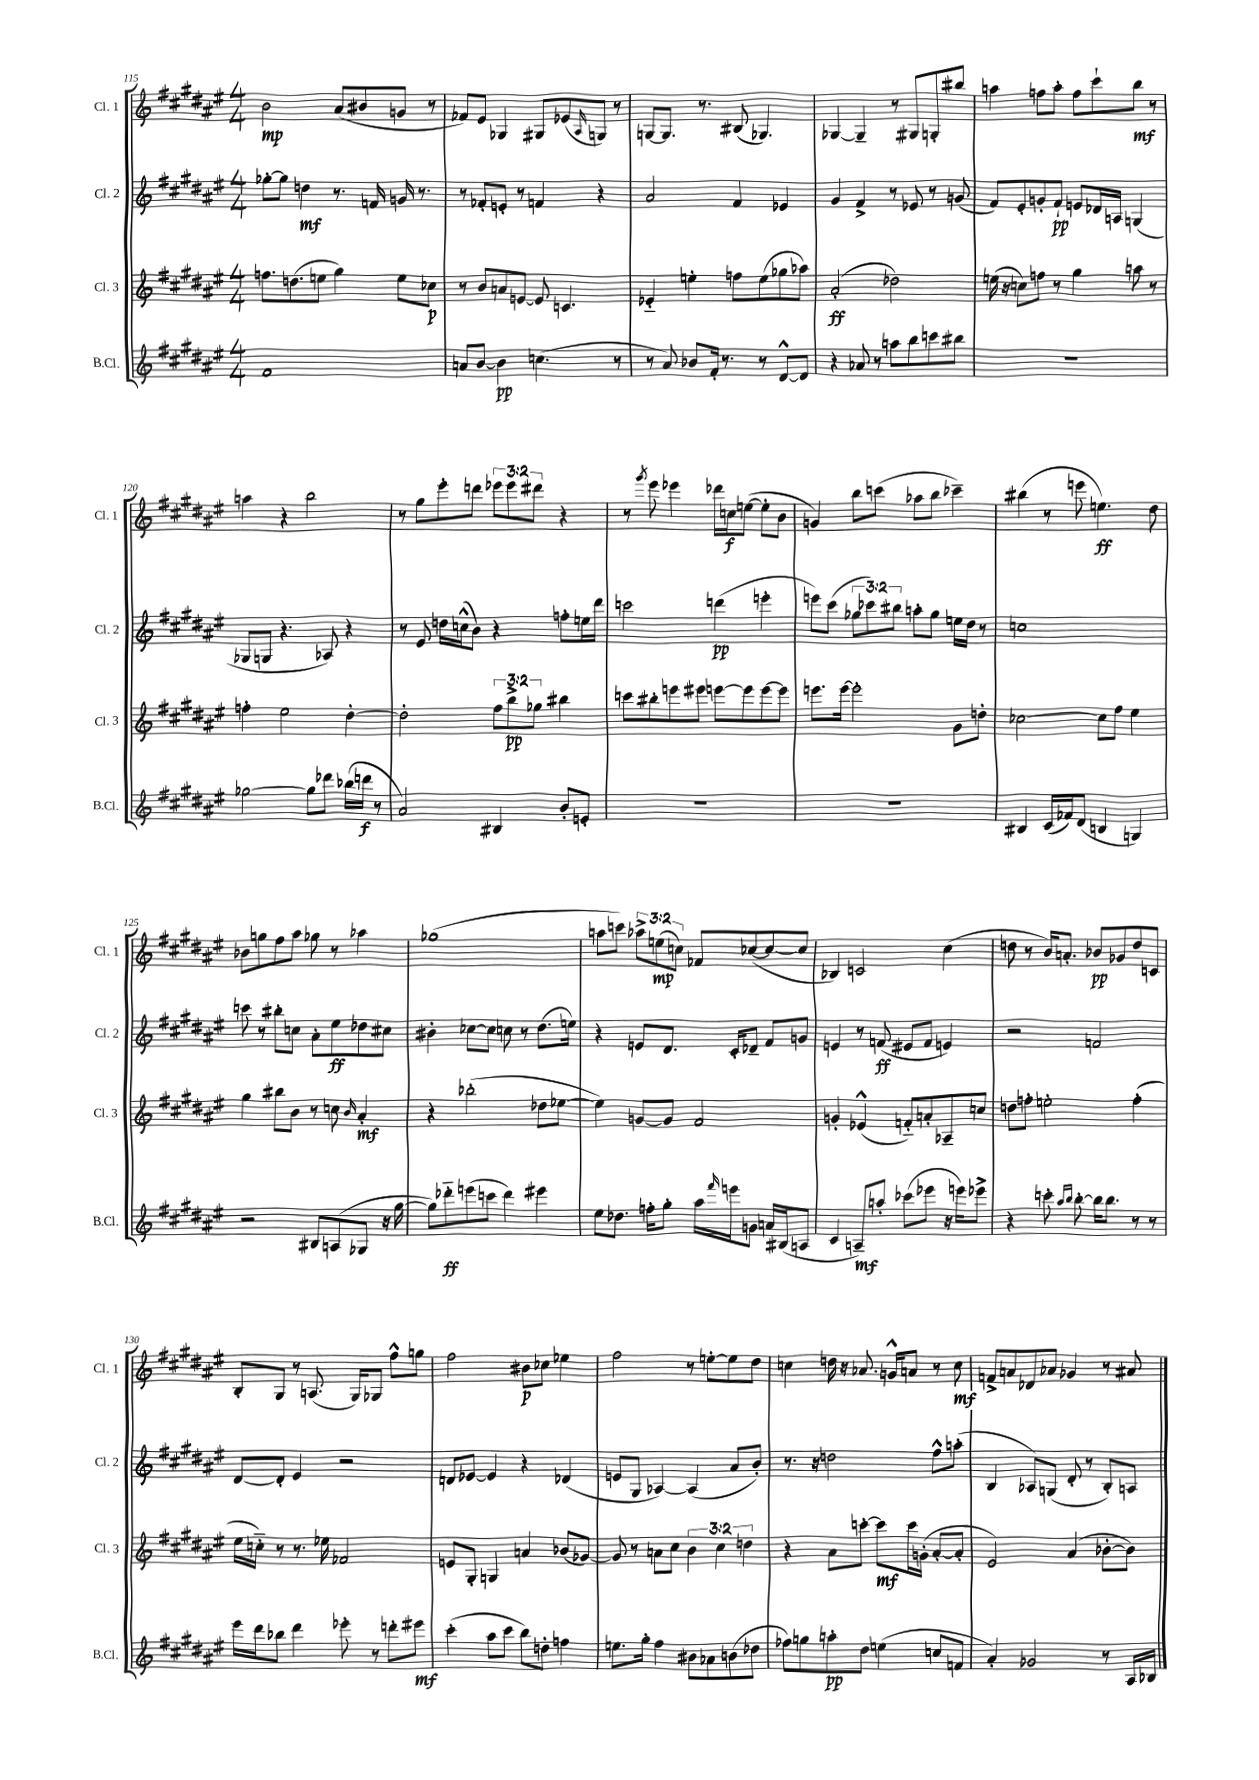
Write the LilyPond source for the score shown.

<<
\new StaffGroup <<
\new Staff = "s0" \with { instrumentName = "Cl. 1" shortInstrumentName = "Cl. 1" } {
    \clef treble \key fis \major \numericTimeSignature \time 4/4 \override Staff.TupletNumber.text = #tuplet-number::calc-fraction-text
    b'2\mp ais'8( bis'8 g'8 r8 |
    fes'8) eis'8 ges4 gis8 ees'8( \grace { ais16 } g8) r8 |
    g8~ g8. r8. bis8( ges4.) |
    ges4~ ges4-- r8 gis8 g8-. bis''8 |
    a''4 f''8 a''8-. f''8 cis'''8-! b''8\mf r8 |
    a''4 r4 b''2 |
    r8 gis''8 eis'''8-. d'''8 \tuplet 3/2 { ees'''8 ees'''8 dis'''8 } r4 |
    r8 \acciaccatura { gis'''8 } eis'''8 ees'''4 des'''16 c''16\f e''8~( e''8-. b'8 |
    g'4) b''8 c'''8( aes''8 b''8 ces'''4--) |
    bis''4( r8 e'''8 e''4.\ff) dis''8 |
    bes'8 g''8 fis''8 ais''8 ges''8 r8 aes''4 |
    ges''1( |
    a''8 c'''8) \tuplet 3/2 { aes''8-> e''8\mp( c''8) } fes'8 ces''8~( ces''8~ ces''8 |
    bes4) c'2 cis''4( |
    d''8 r8 b'16) a'8.-. bes'8\pp ges'8 d''8 c'8 |
    b8-. gis8 r8 a8.( gis16) ges8 fis''8-^ g''8 |
    fis''2 bis'8\p ces''8 ees''4 |
    fis''2 r8 e''8~-. e''8 dis''8 |
    c''4 d''16 r16 aes'8. g'16-^ a'8 r8 c''8\mf |
    f'8-> a'8 des'8 aes'8 ges'4 r8 ais'8 \bar "|." |
}
\new Staff = "s1" \with { instrumentName = "Cl. 2" shortInstrumentName = "Cl. 2" } {
    \clef treble \key fis \major \numericTimeSignature \time 4/4 \override Staff.TupletNumber.text = #tuplet-number::calc-fraction-text
    ges''8~-. ges''8 d''4\mf r8. f'16 g'16 r8. |
    r8 fes'8-. e'8-. r8 f'4 r4 |
    ais'2 fis'4 ees'4 |
    gis'4 fis'4-> r8 ees'8 r8 g'8( |
    fis'8) eis'8-. g'8-. fis'8-!\pp e'8 des'16 a16 g4( |
    ges8 g8 r4. aes8) r4 |
    r8 eis'8 d''16 c''16-^( b'8) r4 f''8-. e''16 dis'''16 |
    c'''2 d'''4\pp( e'''4-. |
    e'''8) cis'''8( \tuplet 3/2 { ges''8 ces'''8) bis''8 } a''8-. ges''8 e''16 dis''16 r8 |
    c''1 |
    c'''8 r8 bis''8-. c''8 ais'8-. eis''8\ff des''8 cis''8 |
    bis'4-. ces''8~ ces''8 c''8 r8 dis''8.( e''16) |
    r4 e'8 dis'8. cis'16-. des'8-- fis'8 g'8 |
    e'4 r8 f'8\ff( eis'8 f'8 e'4) |
    r2 f'2 |
    dis'8~ dis'8-. eis'4 r2 |
    d'8 ees'8~ ees'4 r4 des'4( |
    e'8 gis8 aes4~) aes4( ais'8 b'8-.) |
    r8. r16 d''2 fis''8-^ a''8-.( |
    b4 aes8) g8( dis'8-. r8 b8-.) a8 \bar "|." |
}
\new Staff = "s2" \with { instrumentName = "Cl. 3" shortInstrumentName = "Cl. 3" } {
    \clef treble \key fis \major \numericTimeSignature \time 4/4 \override Staff.TupletNumber.text = #tuplet-number::calc-fraction-text
    f''8. d''8.( e''8 gis''4) e''8 ces''8\p |
    r8 b'8 a'8 e'8~ e'8 c'4. |
    ees'4-_ e''4-. f''8 e''8( ges''8 aes''8) |
    ais'2-.\ff( des''2) |
    e''16( r16 c''8) f''8 r8 gis''4 a''8 r8 |
    f''4-. eis''2 dis''4~-. |
    dis''2-. \tuplet 3/2 { fis''8 b''8->\pp ges''8 } bis''4 |
    c'''8 bis''8-. e'''8 eis'''8 e'''8~ e'''8 e'''8~ e'''8 |
    e'''8. e'''16~ e'''2-. gis'8 d''8-. |
    ces''2~ ces''8 fis''8 eis''4 |
    gis''4 bis''8 b'8 r8 c''8 \grace { b'16 } ais'4-.\mf |
    r4 bes''2-.( des''8 ees''8~ |
    ees''4) g'8~ g'8 fis'2 |
    g'4-. ees'4-^( f'8-_) a'8-. aes8-- c''8 |
    d''8 f''8-. e''2-. f''4-.( |
    eis''16 c''16-_) r8 r8. ees''16 fes'2 |
    e'8 gis8-. g4 a'4 bes'8( ges'8~) |
    ges'8 r8 a'8 cis''8 \tuplet 3/2 { b'4 cis''4 d''4 } |
    r4 ais'8 c'''8~-. c'''8\mf c'''16 g'16-.( ais'8~-. ais'8-. |
    eis'2) ais'4( bes'8~-. bes'8) \bar "|." |
}
\new Staff = "s3" \with { instrumentName = "B.Cl." shortInstrumentName = "B.Cl." } {
    \clef treble \key fis \major \numericTimeSignature \time 4/4
    fis'1 |
    a'8 b'8~ b'4\pp c''4.( r8 |
    r8 ais'8) bes'8 fis'16-. r8. r8 dis'8~-^ dis'8 |
    r4 aes'8 r8 a''8 b''8 c'''8 bis''8 |
    R1 |
    ges''2~ ges''8 des'''8 bes''16( d'''16\f r8 |
    ais'2) bis4 b'8-. e'8-. |
    R1 |
    R1 |
    bis4 cis'16( fes'16) dis'8( b4 g4) |
    r2 bis8 a8( ges8 r16 gis''16~ |
    gis''8) des'''8-_\ff e'''8( c'''8 des'''4) eis'''4 |
    eis''8 des''8. f''16-. gis''8-. ais''16 \grace { fis'''16 } e'''16 g'8 a'16 bis16( a8 |
    cis'4 a8--\mf) a''8-. ces'''8( ees'''8 r16 e'''16) ees'''8-> |
    r4 c'''8-. \grace { ais''16 b''16 } b''8~-. b''16 b''8. r8 r8 |
    eis'''16 dis'''16 bes''8 dis'''4 ees'''8-. r8 d'''8-. eis'''8\mf |
    cis'''4-.( ais''8 cis'''8 b''8) d''8-. f''4 |
    e''8. gis''16-. fis''4 bis'8 aes'8 b'8( des''8 |
    fes''8) g''8 a''8-.\pp dis''8 e''4( c''8 f'8 |
    ais'4-.) ges'2 r8 ais16 bes16 \bar "|." |
}
>>
>>
\layout { \context { \Score currentBarNumber = #115 } }
